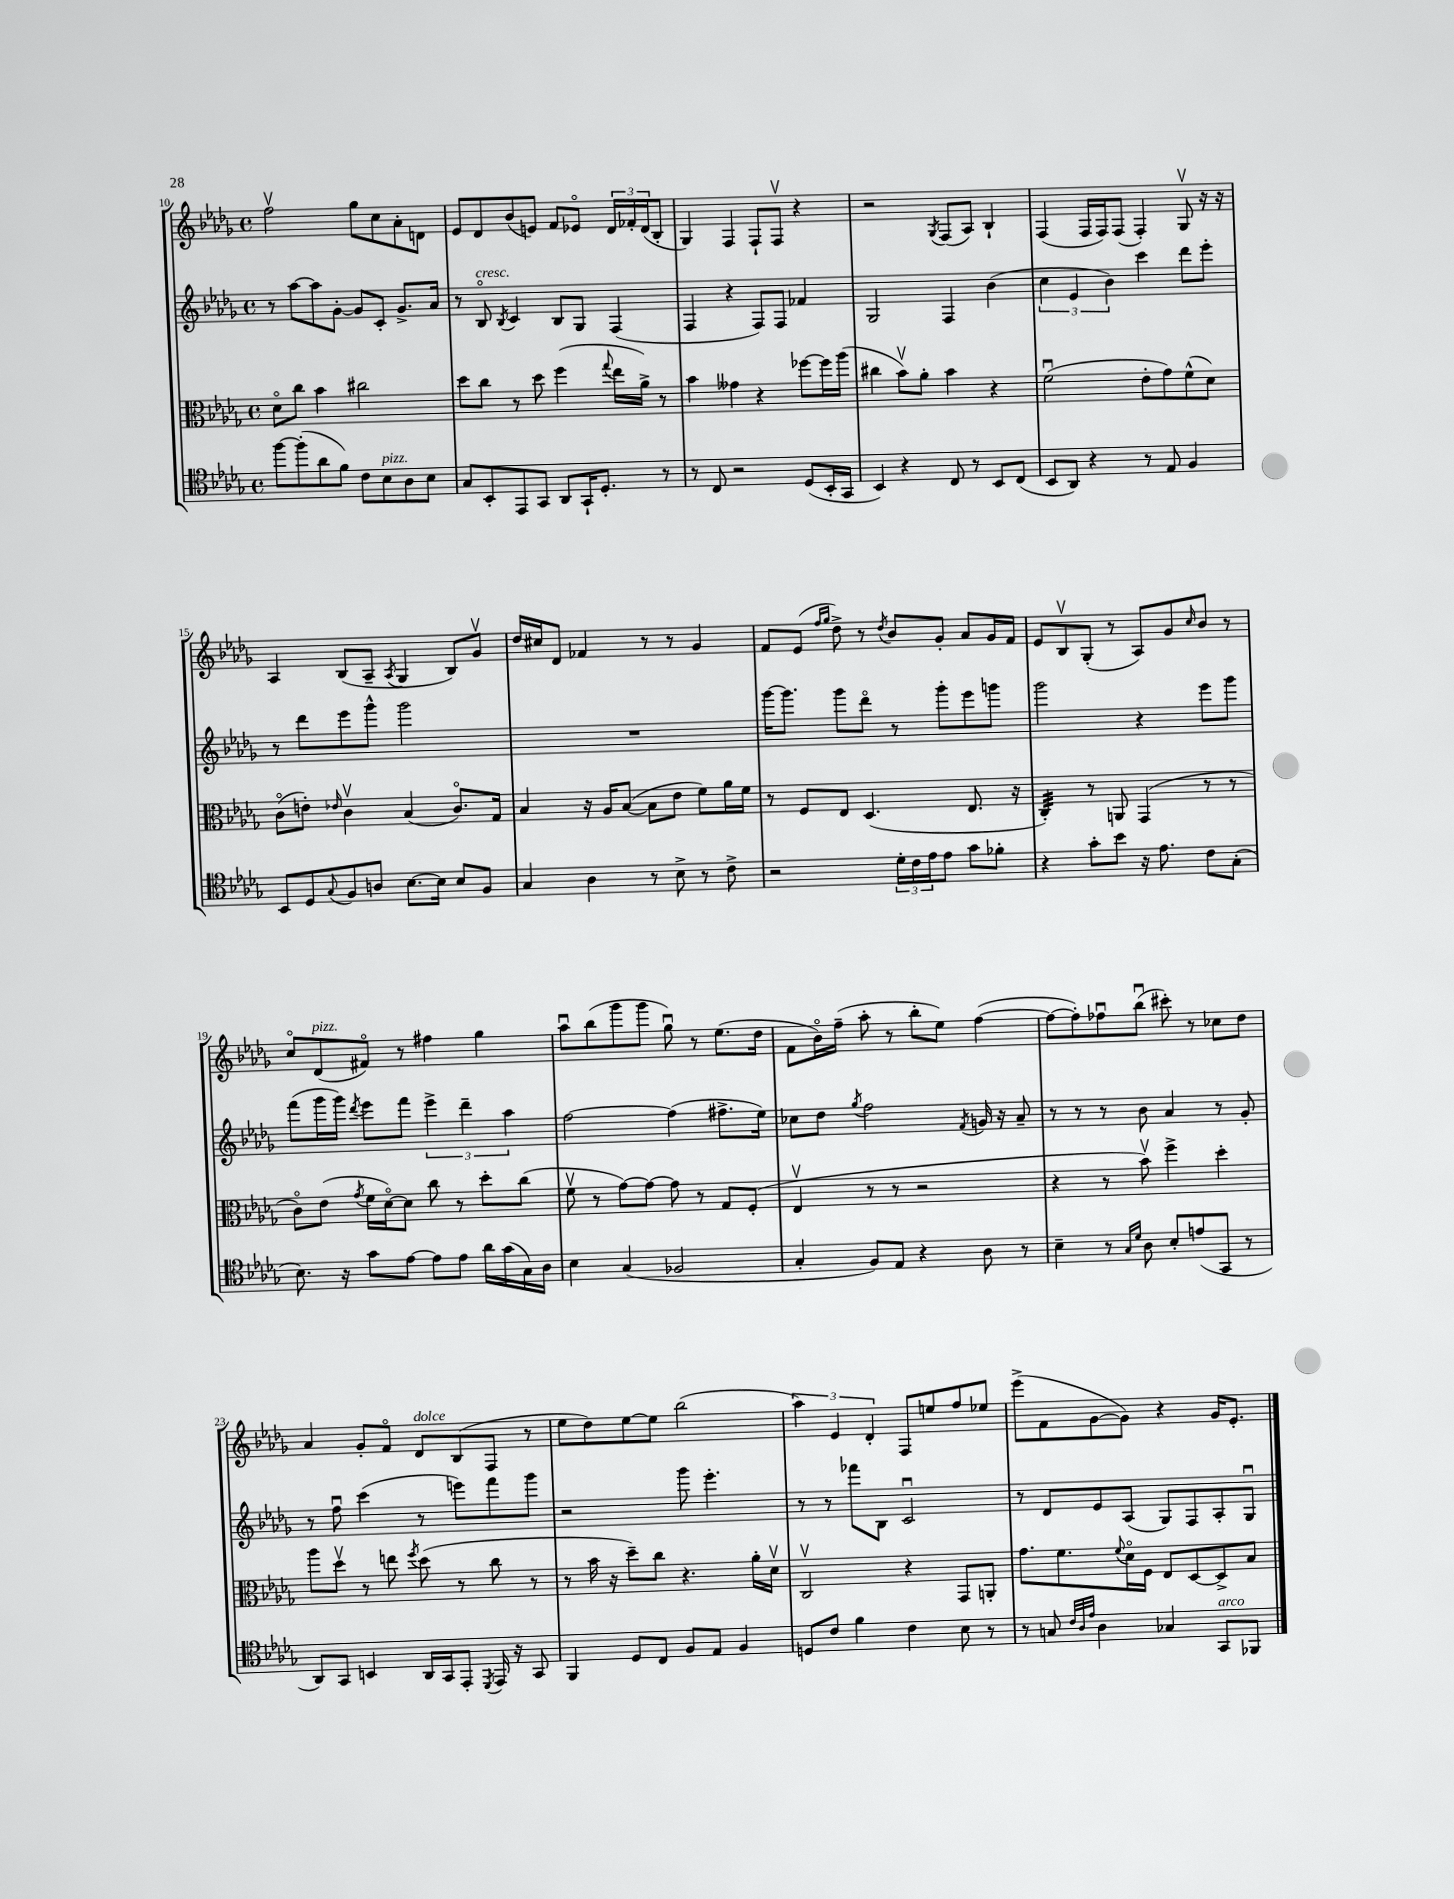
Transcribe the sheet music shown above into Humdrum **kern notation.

**kern	**kern	**kern	**kern
*staff4	*staff3	*staff2	*staff1
*clefC4	*clefC3	*clefG2	*clefG2
*k[b-e-a-d-g-]	*k[b-e-a-d-g-]	*k[b-e-a-d-g-]	*k[b-e-a-d-g-]
*M4/4	*M4/4	*M4/4	*M4/4
*met(c)	*met(c)	*met(c)	*met(c)
[8ff\L	8d-o\L	8r	2ffv\
(8ff'\]	8cc\J	[8aa-\L	.
8a-\	4b-\	8aa-\]	.
8f\J)	.	[8g-'\J	.
8c\L	2cc#\	8g-/]L	8gg-\L
8B-\	.	8c'/J	8cc\
8A-\	.	8.g-^/L	8a-'\
8B-\J	.	.	8d\J
.	.	16a-/Jk	.
=	=	=	=
8G-/L	8dd-\L	8r	8e-/L
8BB-'/	8cc\J	8B-o/	8d-/
.	.	8qB-/	.
8EE-/	8r	4c/	(8b-/
8GG-/J	8dd-\	.	8e/J)
8AA-/L	(4ff\	8B-/L	8f/L
16GG-`/K	.	8G-/J	8e-o/J
8.D-'/J	.	.	.
.	8qqgg-/	.	.
.	16ee-\LL	(4F/	24d-/LL
.	.	.	24f-'/
.	16a-^\JJ)	.	.
.	.	.	(24d-/J
8r	8r	.	8B-'/J
=	=	=	=
8r	4b-\	4F/	4G-/)
8C/	.	.	.
2r	4g--\	4r	4F/
.	4r	8F/L)	8F`/L
.	.	8F/J	8Fv/J
(8D-/L	[8ff-\L	4f-/	4r
16BB-'/L	16ff-\]L	.	.
16GG-/JJ	(16aa-\JJ	.	.
=	=	=	=
4BB-/)	4cc#\	2G-/	2r
4r	8b-v\L)	.	.
.	8a-'\J	.	.
.	.	.	8qG-/
8C/	4b-\	4F/	(8F/L
8r	.	.	8A-/J)
8BB-/L	4r	(4b-\	4B-`/
(8C/J	.	.	.
=	=	=	=
8BB-/L	(2fu\	6cc\	(4F/
8AA-/J)	.	.	.
.	.	6e-/	.
4r	.	.	16F/LL
.	.	.	16F/J)
.	.	6b-\)	.
.	.	.	(8F/J
8r	8e-'\L	4ccc\	4F'/)
8E-/	8g-\)	.	.
4F/	(8f^^\	8ddd-\L	8G-v/
.	8d-\J)	8eee-'\J	16r
.	.	.	16r
=	=	=	=
8BB-/L	(8co\L	8r	4A-/
8D-/	8e'\J)	8ddd-\L	.
8qqG-/	16qqe-/	.	.
8F/	4cv\	8eee-\	(8B-/L
8A/J	.	8ggg-^^\J	8A-~/J
.	.	.	8qA-/
[8.B-\L	(4B-/	2ggg-\	4G-/
16B-\]Jk	.	.	.
8B-/L	8.co/L)	.	8B-/L)
8F/J	.	.	8g-v/J
.	16G-/Jk	.	.
=	=	=	=
4G-/	4B-/	1r	16dd-/LL
.	.	.	16cc#/J
.	.	.	8d-/J
4A-\	16r	.	4f-/
.	16A-/LK	.	.
.	([8B-/J	.	.
8r	8B-\]L	.	8r
8B-^\	8e-\J	.	8r
8r	8f\L)	.	4g-/
8c^\	16a-\L	.	.
.	16f\JJ	.	.
=	=	=	=
2r	8r	[16ggg-\LK	8f/L
.	.	8.ggg-\]J	.
.	8F/L	.	(8e-/J
.	.	.	16qqff/LL
.	.	.	16qqgg-/JJ
.	8E-/J	8ggg-\L	8dd-^\)
.	(4.D-/	8ddd-o\J	8r
.	.	.	8qdd-/
24d-'\LL	.	8r	8b-/L
24c\	.	.	.
24e-\J	.	.	.
8e-\J	.	8ggg-'\L	8g-'/J
8g-\L	8.E-/	8eee-\	8a-/L
8f-'\J	.	8ggg\J	16g-/L
.	16r	.	16f/JJ
=	=	=	=
4r	4C'/)	2ggg-\	8e-/L
.	.	.	8B-v/
8g-'\L	8r	.	(8G-'/J
8b-\J	8AA/	.	8r
16r	(4GG-/	4r	8A-/L)
8.e-\	.	.	.
.	.	.	8g-/
.	.	.	16qqcc/
8c\L	8r	8eee-\L	8b-/J
(8G-'\J	8r	8ggg-\J	8r
=	=	=	=
8.B-\)	8co\L)	(8fff\L	8cco/L
.	(8e-\J	16ggg-\L	(8d-/
16r	.	16ggg-\JJ)	.
.	8qg-/	8qddd-/	.
8g-\L	16f\LL	8eee-\L	8f#o/J)
.	[16d-o\J)	.	.
[8e-\J	8d-\]J	8fff\J	8r
8e-\]L	8cc\	6eee-^\	4ff#\
8e-\J	8r	.	.
.	.	6ddd-~\	.
16a-\LL	8dd-'\L	.	4gg-\
(16g-\	.	.	.
.	.	6aa-\	.
16G-\)	(8cc\J	.	.
16A-\JJ	.	.	.
=	=	=	=
4B-\	8fv\	[2ff\	8aa-u\L
.	8r	.	(8bb-\
(4G-/	[8g-\L)	.	8ggg-\
.	8g-\_J	.	8ggg-\J
2F-/	8g-\]	(4ff\]	8gg-u\)
.	8r	.	8r
.	8G-/L	8.ff#^\L	(8.ee-\L
.	(8F'/J	.	.
.	.	16ee-\Jk)	16dd-\Jk
=	=	=	=
4G-'/	4E-v/	8cc-\L	8f\L
.	.	8dd-\J	16b-o\L)
.	.	.	(16ff~\JJ
.	.	8qgg-/	.
8F/L)	8r	2ff\	8aa-'\
8E-/J	8r	.	8r
4r	2r	.	8bb-'\L
.	.	.	8ee-\J)
.	.	8qf/	.
8A-\	.	16g/	([4ff\
.	.	16r	.
8r	.	8a-~/	.
=	=	=	=
4B-~\	4r	8r	8ff\_L
.	.	8r	8ff'\])
8r	8r	8r	8ff-u\
16qqG-/LL	.	.	.
16qqd-/JJ	.	.	.
8A-\	8b-v\)	8b-\	(8bb-u\J
8B-'/L	4ff^\	4a-/	8ccc#'\)
(8e/	.	.	8r
8GG-/J	4dd-'\	8r	8cc-\L
8r	.	8g-'/	8dd-\J
=	=	=	=
8AA-/L)	8aa-\L	8r	4a-/
8GG-/J	8dd-v\J	8ffu\	.
4BB/	8r	(4ccc\	8g-'/L
.	8ee\	.	8fo/J
.	8qff/	.	.
16AA-/LL	(8dd-\	8r	8d-/L
16GG-/J	.	.	.
8EE-'/J	8r	8eee\L)	(8B-/
8qDD-/	.	.	.
16EE-/	8cc\	8fff\	8F/J
16r	.	.	.
8GG-/	8r	8ggg-\J	8r
=	=	=	=
4FF/	8r	2r	8ee-\L
.	16b-\	.	8dd-\)
.	16r	.	.
8D-/L	8dd-~\L)	.	[8ee-\
8C/J	8cc\J	.	8ee-\]J
8F/L	4.r	8ggg-\	(2bb-\
8E-/J	.	4.eee-'\	.
4F/	.	.	.
.	16a-'\LL	.	.
.	16d-v\JJ	.	.
=	=	=	=
8D/L	2Cv/	8r	6aa-\)
8c/J	.	8r	.
.	.	.	6e-/
4f\	.	8fff-\L	.
.	.	.	6d-'/
.	.	8B-\J	.
4c\	4r	2cu/	8F/L
.	.	.	8ee/
8B-\	8GG-/L	.	8ff/
8r	8AA'/J	.	8ee-/J
=	=	=	=
8r	8.g-\L	8r	(8eee-^\L
8G/	.	8d-/L	8f\
.	8.f\	.	.
32qqc/LLL	.	.	.
32qqA-/	.	.	.
32qqe-/JJJ	.	.	.
4A-\	.	8e-/	[8g-\
.	8qqf/	.	.
.	16d-o\L	(8A-/J	8g-\]J)
.	16F\JJ	.	.
4G-/	8E-/L	8G-/L)	4r
.	[8D-/	8F/	.
8GG-/L	8D-^/]	8A-'/	16g-/LK
.	.	.	8.e-'/J
8FF-/J	8B-/J	8G-u/J	.
==	==	==	==
*-	*-	*-	*-
